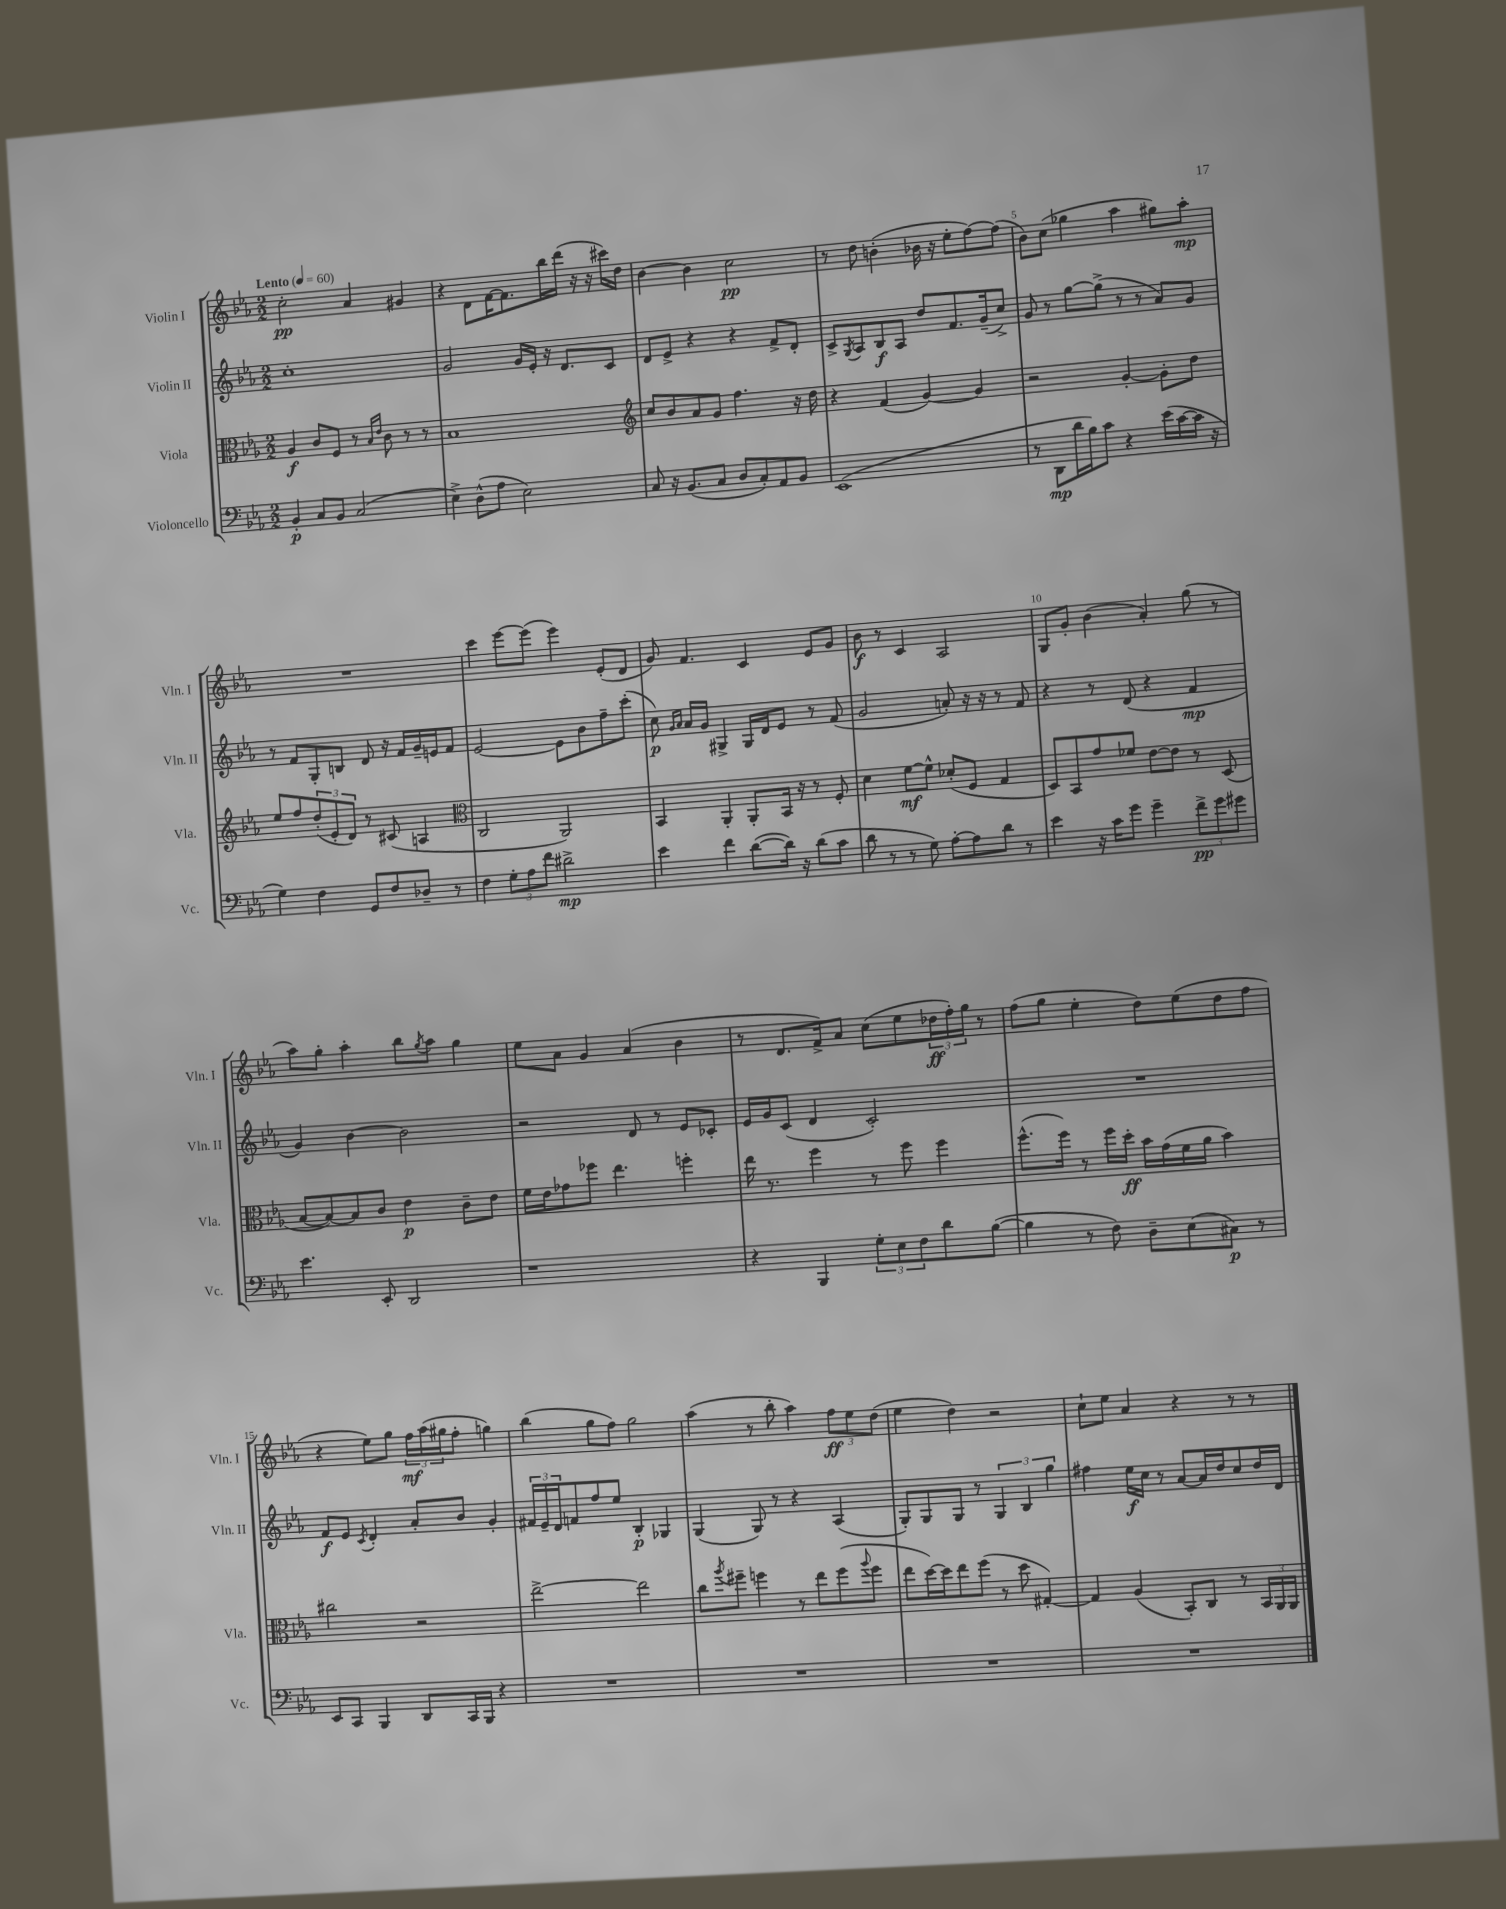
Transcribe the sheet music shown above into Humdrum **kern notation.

**kern	**kern	**kern	**kern
*staff4	*staff3	*staff2	*staff1
*clefF4	*clefC3	*clefG2	*clefG2
*k[b-e-a-]	*k[b-e-a-]	*k[b-e-a-]	*k[b-e-a-]
*M2/2	*M2/2	*M2/2	*M2/2
*MM60	*MM60	*MM60	*MM60
4BB-'	4A-	1cc'	2cc'
8C	8c	.	.
8BB-	8F	.	.
(2C	8r	.	4a-
.	16qqB-	.	.
.	16qqe-	.	.
.	8c	.	.
.	8r	.	4g#
.	8r	.	.
=	=	=	=
4E-^)	1B-	2g	4r
(8D^^	.	.	8d
8A-	.	.	[16f
.	.	.	8.f]
2E-)	.	16g	.
.	.	16e-'	.
.	.	16r	16bb-
.	.	8.d	(16ddd
.	.	.	16r
.	.	.	16r
.	.	8c	16ccc#)
.	.	.	16dd
=	=	=	=
*	*clefG2	*	*
8C	8cc	8d	[4b-
16r	8b-	8e-^	.
(8.BB-	.	.	.
.	8a-	4r	4b-]
8C	8g	.	.
8D	4.ff	4r	2cc
8C')	.	.	.
8AA-	.	8f^	.
8BB-	16r	8d'	.
.	16dd	.	.
=	=	=	=
(1EE-	4r	8c^	8r
.	.	8qG	.
.	.	8A-	8dd
.	(4f	8B-	(4b'
.	.	8A-	.
.	[4g)	8dd	16b-
.	.	.	16r
.	.	8.f	8ee-'
.	4g]	.	[8ff)
.	.	(16g~	.
.	.	8cc^)	(8ff]
=	=	=	=
8r	2r	8g	8b-)
8DD	.	8r	(8cc
16d	.	[8gg	4gg-
16B-)	.	.	.
8c	.	(8gg^]	.
4r	[4g'	8r	4aa-
.	.	8r	.
(16e-	8g']	8a-)	8gg#)
[16c	.	.	.
16c]	8dd	8g	8aa-'
16r	.	.	.
=	=	=	=
4G)	8ee-	8r	1r
.	8ff	8f	.
4F	(12dd'	8G'	.
.	12e-'	.	.
.	.	8B	.
.	12d)	.	.
8GG	8r	8d	.
8F	(8c#	16r	.
.	.	16f	.
8D-~	4A	16g~	.
.	.	16e	.
8r	.	8f	.
=	=	=	=
*	*clefC3	*	*
4F	2C	[2e-	4ccc
12G'	.	.	[8eee-
12A-	.	.	.
.	.	.	(8eee-]
12f	.	.	.
2d#^	2AA-)	8e-]	4eee-)
.	.	8b-	.
.	.	8ff~	(8e-'
.	.	(8ccc'	8d
=	=	=	=
4e-	4BB-	8cc)	8g)
.	.	16qqg	.
.	.	16qqa-	.
.	.	16a-	4.f
.	.	16g	.
4f	4AA-'	4G#^	.
([8d	8AA-'	16G#	4c
.	.	16d	.
16d])	16BB-	8e-	.
16r	16r	.	.
(8d	8r	8r	8e-
8c	8F'	(8f	8g
=	=	=	=
8d	4d	2g	8b-
8r	.	.	8r
8r	[8f	.	4c
8G)	8f^^]	.	.
[8A-'	(8d-'	8a')	2A-
8A-]	8F	16r	.
.	.	16r	.
8d	4G	8r	.
8r	.	8f	.
=	=	=	=
4e-	8D)	4r	8G
.	8BB-	.	8g'
16r	8g	8r	(4b-
16c	.	.	.
8g	8f-	(8d	.
4g~	[8e-	4r	4a-')
.	8e-]	.	.
12f^	8r	4f	(8gg
12g	.	.	.
.	(8D	.	8r
12g#	.	.	.
=	=	=	=
4.e-	[8B-	4g)	8aa-)
.	8B-_)	.	8gg'
.	8B-]	[4b-	4aa-'
8EE-'	8c	.	.
2DD	4e-	2b-]	8bb-
.	.	.	8qgg
.	.	.	8aa-
.	8c~	.	4gg
.	8e-	.	.
=	=	=	=
1r	16f	2r	8ee-
.	16e-	.	.
.	8g-	.	8a-
.	8ff-	.	4g
.	4.ee-	.	.
.	.	8d	(4a-
.	.	8r	.
.	4ff'	8e-	4b-
.	.	8c-'	.
=	=	=	=
4r	16ee-	16e-	8r
.	8.r	16g	.
.	.	(8c	8.d
4BBB-	4ff	4d	.
.	.	.	16f^)
.	.	.	8a-
12G'	8r	2c')	(8cc
12E-	.	.	.
.	8ff	.	8ee-
12F	.	.	.
8d	4ff	.	24dd-
.	.	.	24ff')
.	.	.	24gg
([8B-	.	.	8r
=	=	=	=
4B-]	(8.ff^^	1r	(8ff
.	.	.	8gg
.	16ff)	.	.
8r	8r	.	4ee-'
8F)	16ff	.	.
.	16dd'	.	.
8D~	16b-	.	8dd)
.	(16g	.	.
(8E-	16f	.	(8ee-
.	16a-	.	.
8C#)	4b-)	.	8dd
8r	.	.	8ff
=	=	=	=
8EE-	2cc#	8f	4r
8CC	.	8e-	.
.	.	8qc	.
4BBB-	.	4d'	8ee-)
.	.	.	8gg
8DD	2r	8a-'	24ff
.	.	.	(24aa-
.	.	.	24gg#
16CC	.	8b-	8ff'
16BBB-	.	.	.
4r	.	4g'	4gg)
=	=	=	=
1r	[2ee-^	24f#	(4bb-
.	.	24e-~	.
.	.	24d	.
.	.	8f	.
.	.	8ff	8gg
.	.	8ee-	8ff)
.	2ee-]	4B-'	2gg
.	.	4G-	.
=	=	=	=
1r	8cc	(4G	(4aa-
.	8qaa-	.	.
.	8ff#~	.	.
.	4ff	8G)	8r
.	.	8r	8bb-'
.	8r	4r	4aa-)
.	8ee-	.	.
.	(8ff	(4A-	12ff
.	.	.	12ee-
.	8qqaa-	.	.
.	8ff	.	.
.	.	.	(12dd
=	=	=	=
1r	8ee-	8G')	4ee-
.	[16dd)	8G	.
.	16dd]	.	.
.	8ee-	8G	4dd)
.	(8ff	8r	.
.	8r	6G	2r
.	8dd	.	.
.	.	6B-	.
.	[4G#')	.	.
.	.	6gg	.
=	=	=	=
1r	4G#]	4ff#	8cc`
.	.	.	8ee-
.	(4A-	16ee-	4a-
.	.	16cc	.
.	.	8r	.
.	8BB-')	[8a-	4r
.	8C	16a-]	.
.	.	16dd	.
.	8r	8cc	8r
.	24BB-	16dd	8r
.	24AA-	.	.
.	.	16d	.
.	24AA-	.	.
==	==	==	==
*-	*-	*-	*-
